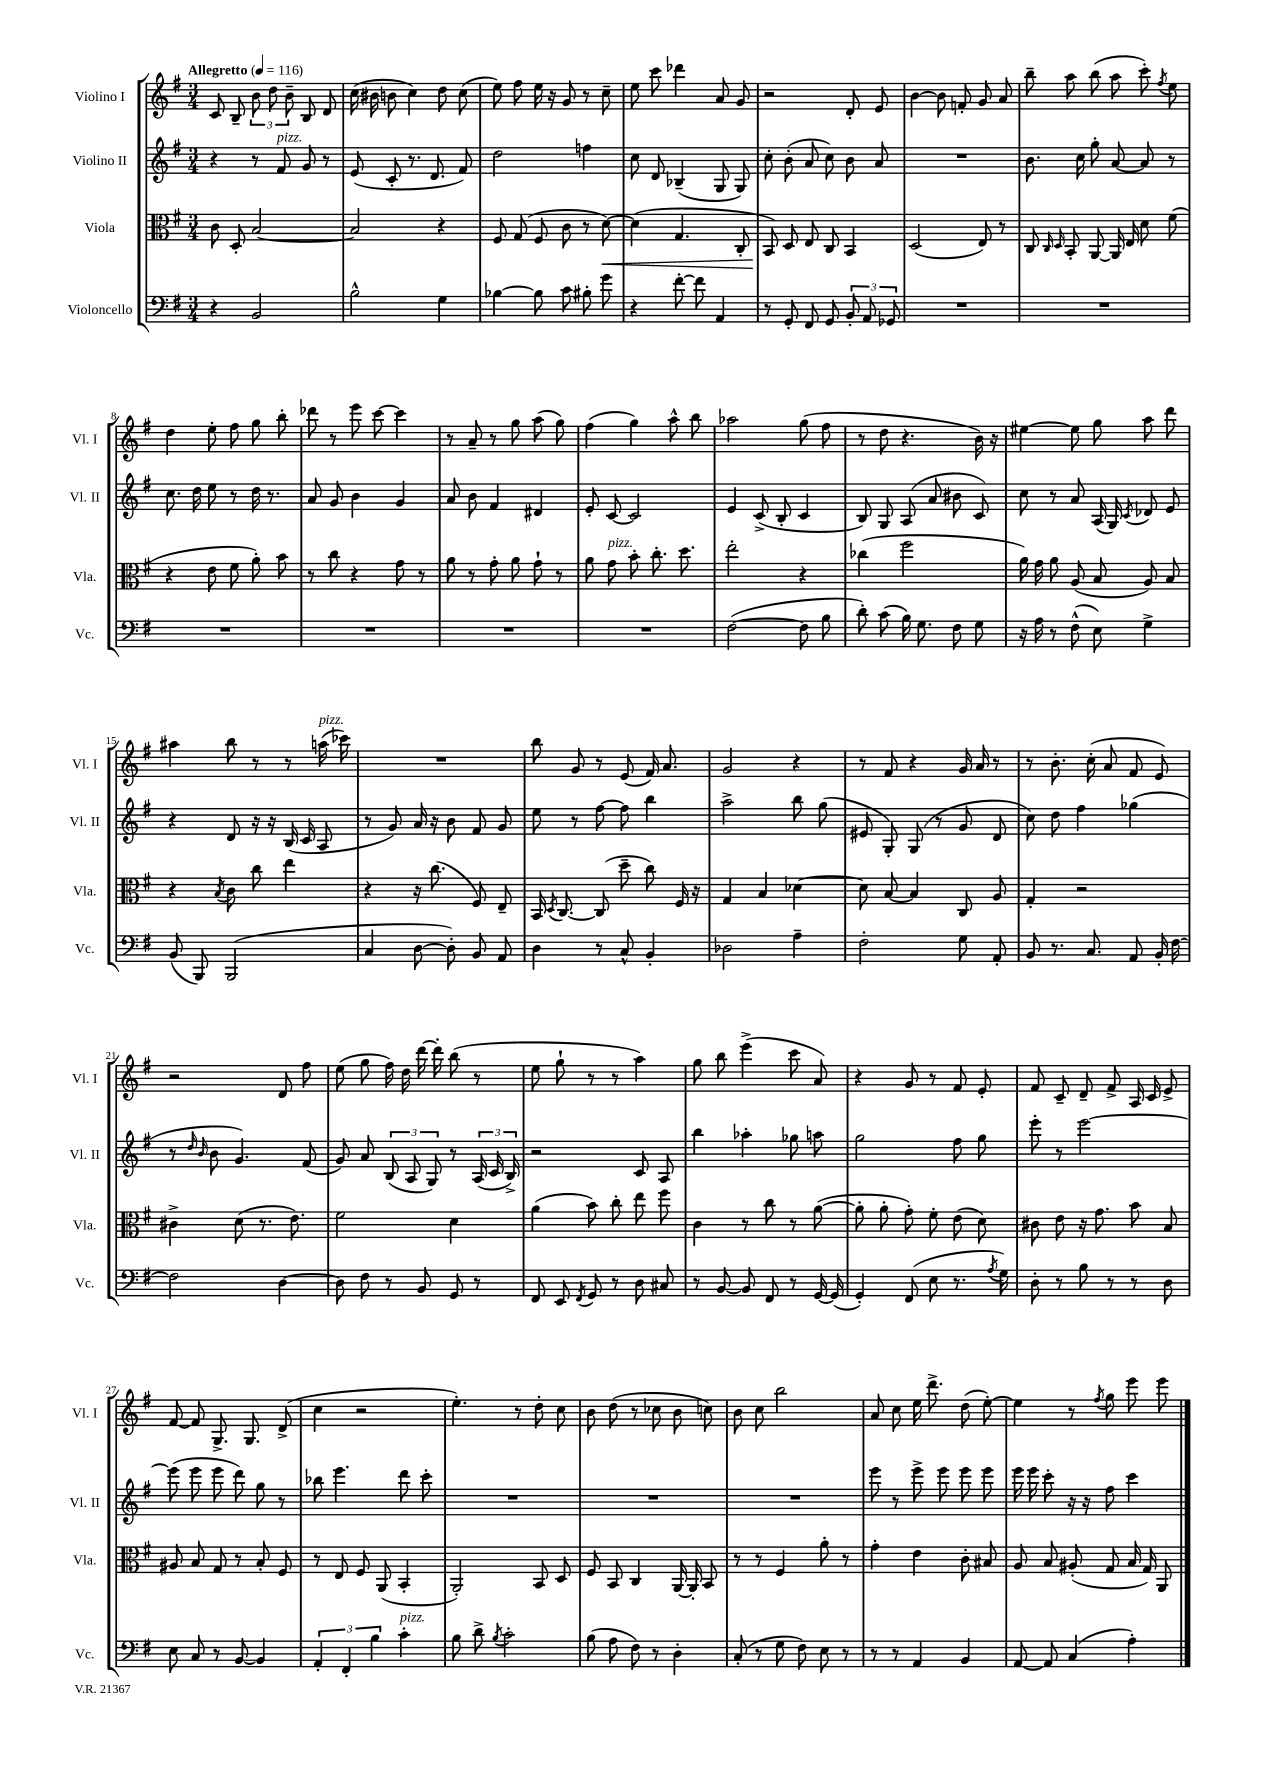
<<
\new StaffGroup <<
\new Staff = "s0" \with { instrumentName = "Violino I" shortInstrumentName = "Vl. I" } {
    \clef treble \key g \major \numericTimeSignature \time 3/4 \tempo "Allegretto" 4 = 116
    \autoBeamOff c'8 b8-- \tuplet 3/2 { b'8 d''8 b'8-- } b8 d'8 |
    c''16( bis'16 b'8 c''4) d''8 c''8( |
    e''8) fis''8 e''16 r16 g'8 r8 c''8-- |
    e''8 c'''8 des'''4 a'8 g'8 |
    r2 d'8-. e'8 |
    b'4~ b'8 f'8-. g'8 a'8 |
    b''8-- a''8 b''8( a''8 c'''8-.) \acciaccatura { fis''8 } e''8 |
    d''4 e''8-. fis''8 g''8 b''8-. |
    des'''8 r8 e'''8 c'''8~ c'''4 |
    r8 a'8-- r8 g''8 a''8( g''8) |
    fis''4( g''4) a''8-^ b''8 |
    aes''2 g''8( fis''8 |
    r8 d''8 r4. b'16) r16 |
    eis''4~ eis''8 g''8 a''8 d'''8 |
    ais''4 b''8 r8 r8 a''16^\markup { \italic "pizz." }( ces'''16) |
    R2. |
    b''8 g'8 r8 e'8( fis'16) a'8. |
    g'2 r4 |
    r8 fis'8 r4 g'16 a'16 r8 |
    r8 b'8.-. c''16-.( a'8 fis'8 e'8) |
    r2 d'8 fis''8 |
    e''8( g''8 fis''16) d''16 d'''16~ d'''16-. b''8( r8 |
    e''8 g''8-! r8 r8 a''4) |
    g''8 b''8 e'''4->( c'''8 a'8) |
    r4 g'8 r8 fis'8 e'8-. |
    fis'8 c'8-- d'8-- fis'8-> a16 c'16 e'8-> |
    fis'8~ fis'8 g8.-> g8. d'8->( |
    c''4 r2 |
    e''4.-.) r8 d''8-. c''8 |
    b'8 d''8( r8 ces''8 b'8 c''8) |
    b'8 c''8 b''2 |
    a'8 c''8 e''16 d'''8.-> d''8( e''8~-.) |
    e''4 r8 \acciaccatura { fis''8 } g''8 e'''8 e'''8 \bar "|." |
}
\new Staff = "s1" \with { instrumentName = "Violino II" shortInstrumentName = "Vl. II" } {
    \clef treble \key g \major \numericTimeSignature \time 3/4
    \autoBeamOff r4 r8 fis'8^\markup { \italic "pizz." } g'8 r8 |
    e'8( c'8-. r8. d'8. fis'8) |
    d''2 f''4 |
    c''8 d'8 bes4--( g8 g8) |
    c''8-. b'8-.( a'8 c''8) b'8 a'8 |
    R2. |
    b'8. c''16 g''8-. a'8~ a'8 r8 |
    c''8. d''16 e''8 r8 d''16 r8. |
    a'8 g'8 b'4 g'4 |
    a'8 b'8 fis'4 dis'4 |
    e'8-. c'8~ c'2 |
    e'4 c'8->( b8-. c'4 |
    b8) g8 a8( a'8 bis'8 c'8) |
    c''8 r8 a'8 a16( g16) \acciaccatura { c'8 } des'8 e'8 |
    r4 d'8 r16 r16 b16( c'16 a8 |
    r8 g'8) a'16 r16 b'8 fis'8 g'8 |
    e''8 r8 fis''8~ fis''8 b''4 |
    a''2-> b''8 g''8( |
    eis'8 g8-.) g8( r8 g'8 d'8 |
    c''8) d''8 fis''4 ges''4( |
    r8 \grace { d''16 b'16 } b'8 g'4.) fis'8( |
    g'8) a'8 \tuplet 3/2 { b8( a8 g8) } r8 \tuplet 3/2 { a16( c'16 b16->) } |
    r2 c'8 a8 |
    b''4 aes''4-. ges''8 a''8 |
    g''2 fis''8 g''8 |
    e'''8-. r8 e'''2~ |
    e'''8( e'''8 e'''8 d'''8) g''8 r8 |
    bes''8 e'''4. d'''8 c'''8-. |
    R2. |
    R2. |
    R2. |
    e'''8 r8 e'''8-> e'''8 e'''8 e'''8 |
    e'''16 e'''16 c'''8-. r16 r16 fis''8 c'''4 \bar "|." |
}
\new Staff = "s2" \with { instrumentName = "Viola" shortInstrumentName = "Vla." } {
    \clef alto \key g \major \numericTimeSignature \time 3/4
    \autoBeamOff c'8 d8-. b2~ |
    b2 r4 |
    fis8 g8( fis8 c'8 r8 d'8~\<) |
    d'4( g4. c8-. |
    b,8\!) d8 e8 c8 b,4 |
    d2( e8) r8 |
    c8 \grace { c16 d16 } b,8-. a,8~ a,16 e16 d'8 fis'8( |
    r4 e'8 fis'8 a'8-.) b'8 |
    r8 c''8 r4 g'8 r8 |
    a'8 r8 g'8-. a'8 g'8-! r8 |
    a'8 g'8^\markup { \italic "pizz." } b'8-. c''8.-. d''8. |
    e''2-. r4 |
    ces''4( fis''2 |
    a'16) g'16 a'8 a8( b8 a8) b8 |
    r4 \acciaccatura { b8 } c'8 c''8 e''4 |
    r4 r16 c''8.( fis8) e8-- |
    b,16 \acciaccatura { d8 } c8.~ c8( d''8-- c''8) fis16 r16 |
    g4 b4 des'4~ |
    des'8 b8~ b4 c8 a8 |
    g4-. r2 |
    cis'4-> d'8( r8. e'8.) |
    fis'2 d'4 |
    a'4( b'8) c''8-. e''8 fis''8 |
    c'4 r8 c''8 r8 a'8~( |
    a'8-. a'8-. g'8-.) fis'8-. e'8( d'8) |
    cis'8 e'8 r16 g'8. b'8 b8 |
    ais8 b8 g8 r8 b8-. fis8 |
    r8 e8 fis8 a,8( b,4-. |
    a,2-.) b,8 d8 |
    fis8 b,8 c4 a,16~ a,16-. b,8 |
    r8 r8 fis4 a'8-. r8 |
    g'4-. e'4 c'8-. bis8 |
    a8 b8 ais8-.( g8 b16 g16) a,8 \bar "|." |
}
\new Staff = "s3" \with { instrumentName = "Violoncello" shortInstrumentName = "Vc." } {
    \clef bass \key g \major \numericTimeSignature \time 3/4
    \autoBeamOff r4 b,2 |
    b2-^ g4 |
    bes4~ bes8 c'8 bis8-. g'8 |
    r4 fis'8~-. fis'8 a,4 |
    r8 g,8-. fis,8 g,8 \tuplet 3/2 { b,8-. a,8 ges,8 } |
    R2. |
    R2. |
    R2. |
    R2. |
    R2. |
    R2. |
    fis2~( fis8 b8 |
    d'8-.) c'8( b16) g8. fis8 g8 |
    r16 a16 r8 fis8-^( e8) g4-> |
    b,8( b,,8) b,,2( |
    c4 d8~ d8-.) b,8 a,8 |
    d4 r8 c8-^ b,4-. |
    des2 a4-- |
    fis2-. g8 a,8-. |
    b,8 r8. c8. a,8 b,16-. fis16~ |
    fis2 d4~ |
    d8 fis8 r8 b,8 g,8 r8 |
    fis,8 e,8 \acciaccatura { fis,8 } g,8 r8 d8 cis8 |
    r8 b,8~ b,8 fis,8 r8 g,16~ g,16( |
    g,4-.) fis,8( e8 r8. \acciaccatura { a8 } g16) |
    d8-. r8 b8 r8 r8 d8 |
    e8 c8 r8 b,8~ b,4 |
    \tuplet 3/2 { a,4-. fis,4-. b4 } c'4-.^\markup { \italic "pizz." } |
    b8 d'8-> \acciaccatura { b8 } c'2-. |
    b8( a8 fis8) r8 d4-. |
    c8-.( r8 g8 fis8) e8 r8 |
    r8 r8 a,4 b,4 |
    a,8~ a,8 c4( a4-.) \bar "|." |
}
>>
>>
